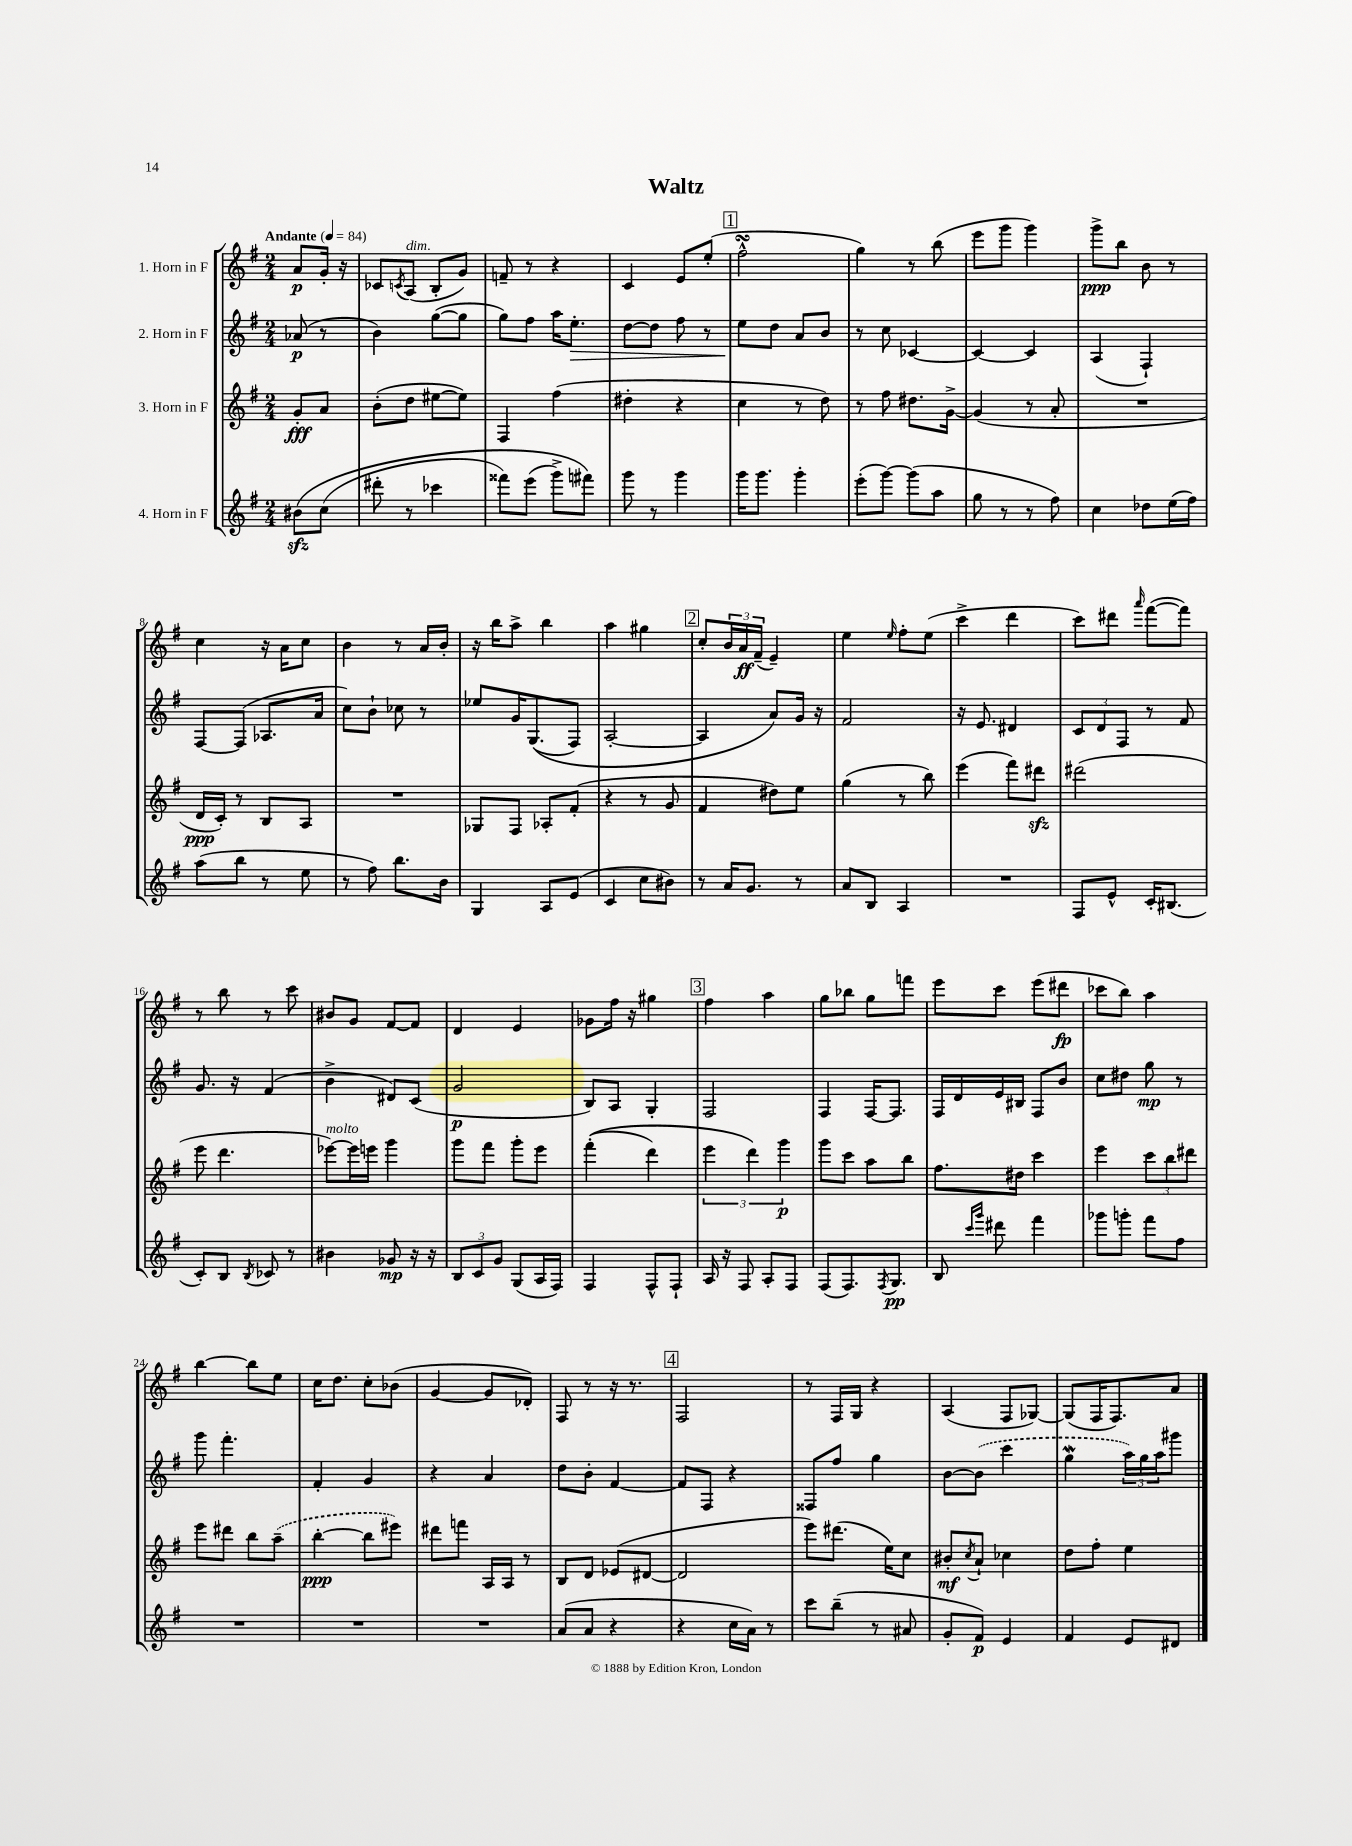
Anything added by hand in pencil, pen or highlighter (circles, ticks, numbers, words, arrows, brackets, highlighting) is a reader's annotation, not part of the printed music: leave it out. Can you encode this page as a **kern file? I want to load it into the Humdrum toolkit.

**kern	**dynam	**kern	**dynam	**kern	**dynam	**kern	**dynam
*part4	*part4	*part3	*part3	*part2	*part2	*part1	*part1
*staff4	*staff4	*staff3	*staff3	*staff2	*staff2	*staff1	*staff1
*I"4. Horn in F	*	*I"3. Horn in F	*	*I"2. Horn in F	*	*I"1. Horn in F	*
*clefG2	*	*clefG2	*	*clefG2	*	*clefG2	*
*k[f#]	*	*k[f#]	*	*k[f#]	*	*k[f#]	*
*M2/4	*	*M2/4	*	*M2/4	*	*M2/4	*
*MM84	*	*MM84	*	*MM84	*	*MM84	*
=	=	=	=	=	=	=	=
!	!	!	!	!	!	!LO:TX:a:B:t=Andante	!
(8b#Xzz\L	.	8g'/L	fff	(8a-X/	p	8a/L	p
(8cc\J	.	8a/J	.	8r	.	16g'/Jk	.
.	.	.	.	.	.	16r	.
=1	=1	=1	=1	=1	=1	=1	=1
8ddd#X'\	.	(8b'\L	.	4b\)	.	8c-X/L	.
.	.	.	.	.	.	8qcn/	.
!	!	!	!	!	!	!LO:TX:a:i:t=dim.	!
8r	.	8dd\J	.	.	.	(8A/J	.
4ccc-X\	.	[8ee#X\L	.	([8gg\L	.	8B'/L	.
.	.	8ee#\J])	.	8gg\J]	.	8g/J)	.
=2	=2	=2	=2	=2	=2	=2	=2
8fff##X\L)	.	4F#/	.	8gg\L)	.	8fn~/	.
(8eee\J	.	.	.	8ff#\J	.	8r	.
8ggg^\L)	.	(4ff#\	.	16aa\KL	.	4r	.
!	!	!	!	!	!LO:HP:b	!	!
.	.	.	.	8.ee'\J	>	.	.
8fff#X\J)	.	.	.	.	.	.	.
=3	=3	=3	=3	=3	=3	=3	=3
8ggg\	.	4dd#X'\	.	[8dd\L	.	4c/	.
8r	.	.	.	8dd\J]	.	.	.
4ggg\	.	4r	.	8ff#\	.	8e/L	.
.	.	.	.	8r	.	(8ee'/J	.
!!LO:REH:place=s1:t=1
=4	=4	=4	=4	=4	=4	=4	=4
16ggg\KL	.	4cc\	.	8ee\L	.	2ff#sSsS^^\	.
8.ggg\J	.	.	.	.	.	.	.
.	.	.	.	8dd\J	]	.	.
4ggg'\	.	8r	.	8a/L	.	.	.
.	.	8dd\)	.	8b/J	.	.	.
=5	=5	=5	=5	=5	=5	=5	=5
(8eee'\L	.	8r	.	8r	.	4gg\)	.
[8ggg\J)	.	8ff#\	.	8cc\	.	.	.
(8ggg\L]	.	8.dd#X\L	.	[4c-X/	.	8r	.
8aa\J	.	.	.	.	.	(8bb\	.
.	.	[16g^\Jk	.	.	.	.	.
=6	=6	=6	=6	=6	=6	=6	=6
8gg\	.	(4g/]	.	4c-/_	.	8eee\L	.
8r	.	.	.	.	.	8ggg\J	.
8r	.	8r	.	4c-/]	.	4ggg\)	.
8ff#\)	.	8a'/	.	.	.	.	.
=7	=7	=7	=7	=7	=7	=7	=7
4cc\	.	2r	.	(4A/	.	8ggg^\L	ppp
.	.	.	.	.	.	8bb\J	.
8dd-X\L	.	.	.	4F#`/)	.	8b\	.
(16ee\L	.	.	.	.	.	8r	.
16ff#\JJ)	.	.	.	.	.	.	.
!!LO:LB:g=z
=8	=8	=8	=8	=8	=8	=8	=8
(8aa\L	.	16d/LL	ppp	[8F#/L	.	4cc\	.
.	.	16c'/JJ)	.	.	.	.	.
8bb\J	.	8r	.	(8F#/J]	.	.	.
8r	.	8B/L	.	8.A-X/L	.	16r	.
.	.	.	.	.	.	16a\KL	.
8ee\	.	8A/J	.	.	.	8cc\J	.
.	.	.	.	16a/Jk	.	.	.
=9	=9	=9	=9	=9	=9	=9	=9
8r	.	2r	.	8cc\L)	.	4b\	.
8ff#\)	.	.	.	8b`\J	.	.	.
8.bb\L	.	.	.	8cc-X\	.	8r	.
.	.	.	.	8r	.	16a/LL	.
16b\Jk	.	.	.	.	.	16b'/JJ	.
=10	=10	=10	=10	=10	=10	=10	=10
4G/	.	8G-X/L	.	8ee-X/L	.	16r	.
.	.	.	.	.	.	16bb\KL	.
.	.	8F#/J	.	16g/K	.	8aa^\J	.
.	.	.	.	((8.G/	.	.	.
8A/L	.	8A-X'/L	.	.	.	4bb\	.
(8e/J	.	(8f#'/J	.	8F#/J)	.	.	.
=11	=11	=11	=11	=11	=11	=11	=11
4c/	.	4r	.	[2A'/	.	4aa\	.
8cc\L	.	8r	.	.	.	4gg#X\	.
8b#X\J)	.	8g/	.	.	.	.	.
!!LO:REH:place=s1:t=2
=12	=12	=12	=12	=12	=12	=12	=12
8r	.	4f#/	.	4A/]	.	8cc'/L	.
16a/KL	.	.	.	.	.	24b/L	.
.	.	.	.	.	.	24a/	ff
8.g/J	.	.	.	.	.	.	.
.	.	.	.	.	.	(24f#~/JJ	.
.	.	8dd#X\L)	.	8a/L)	.	4e~/)	.
8r	.	8ee\J	.	16g/Jk	.	.	.
.	.	.	.	16r	.	.	.
=13	=13	=13	=13	=13	=13	=13	=13
8a/L	.	(4gg\	.	2f#/	.	4ee\	.
8B/J	.	.	.	.	.	.	.
.	.	.	.	.	.	16qqee/	.
4A/	.	8r	.	.	.	8ff#'\L	.
.	.	8bb\)	.	.	.	(8ee\J	.
=14	=14	=14	=14	=14	=14	=14	=14
2r	.	(4eee\	.	16r	.	4ccc^\	.
.	.	.	.	8.e/	.	.	.
.	.	8fff#\L)	.	4d#X/	.	4ddd\	.
.	.	8ddd#Xzz\J	.	.	.	.	.
=15	=15	=15	=15	=15	=15	=15	=15
8F#/L	.	(2ddd#X\	.	12c/L	.	8ccc\L)	.
.	.	.	.	12d/	.	.	.
8e^^/J	.	.	.	.	.	8ddd#X\J	.
.	.	.	.	12F#/J	.	.	.
.	.	.	.	.	.	16qqaaa/	.
16c'/KL	.	.	.	8r	.	([8fff#\L	.
(8.B#X/J	.	.	.	.	.	.	.
.	.	.	.	8f#/	.	8fff#\J])	.
!!LO:LB:g=z
=16	=16	=16	=16	=16	=16	=16	=16
8c'/L)	.	8eee\	.	8.g/	.	8r	.
8B/J	.	4.ddd\	.	.	.	8bb\	.
.	.	.	.	16r	.	.	.
8qB/	.	.	.	.	.	.	.
8c-X/	.	.	.	(4f#/	.	8r	.
8r	.	.	.	.	.	8ccc\	.
=17	=17	=17	=17	=17	=17	=17	=17
!	!	!LO:TX:a:i:t=molto	!	!	!	!	!
4b#X\	.	[8eee-X\L)	.	4b^\	.	8b#X/L	.
.	.	16eee-\L]	.	.	.	8g/J	.
.	.	16eeen\JJ	.	.	.	.	.
8g-X/	mp	4ggg\	.	8d#X/L)	.	[8f#/L	.
16r	.	.	.	(8c/J	.	8f#/J]	.
16r	.	.	.	.	.	.	.
=18	=18	=18	=18	=18	=18	=18	=18
12B/L	.	8ggg\L	.	2g/	p	4d/	.
12c/	.	.	.	.	.	.	.
.	.	8fff#\J	.	.	.	.	.
12g/J	.	.	.	.	.	.	.
(8G/L	.	8ggg'\L	.	.	.	4e/	.
16A/L	.	8eee\J	.	.	.	.	.
16F#/JJ)	.	.	.	.	.	.	.
=19	=19	=19	=19	=19	=19	=19	=19
4F#/	.	((4fff#'\	.	8B/L)	.	8g-X\L	.
.	.	.	.	8A/J	.	16ff#\Jk	.
.	.	.	.	.	.	16r	.
8F#^^/L	.	4ddd\)	.	4G'/	.	4gg#X\	.
8F#`/J	.	.	.	.	.	.	.
!!LO:REH:place=s1:t=3
=20	=20	=20	=20	=20	=20	=20	=20
16A/	.	6eee\	.	2F#/	.	4ff#\	.
16r	.	.	.	.	.	.	.
8F#/	.	.	.	.	.	.	.
.	.	6ddd\)	.	.	.	.	.
8A'/L	.	.	.	.	.	4aa\	.
.	.	6ggg\	p	.	.	.	.
8F#/J	.	.	.	.	.	.	.
=21	=21	=21	=21	=21	=21	=21	=21
(8F#/L	.	8ggg\L	.	4F#/	.	8gg\L	.
8.F#/)	.	8ccc\J	.	.	.	8bb-X\J	.
.	.	8aa\L	.	[16F#/KL	.	8gg\L	.
8qF#/	.	.	.	.	.	.	.
8.G/J	pp	.	.	8.F#/J]	.	.	.
.	.	8bb\J	.	.	.	8fffn\J	.
=22	=22	=22	=22	=22	=22	=22	=22
8B/	.	8.ff#\L	.	16F#/LL	.	8eee\L	.
.	.	.	.	16d/	.	.	.
16qqccc/LL	.	.	.	.	.	.	.
16qqggg/JJ	.	.	.	.	.	.	.
8ddd#X\	.	.	.	16e/	.	8ccc\J	.
.	.	16dd#X\Jk	.	16B#X/JJ	.	.	.
4fff#\	.	4ccc\	.	8F#/L	.	(8eee\L	.
.	.	.	.	8b/J	.	8ddd#X\J	fp
=23	=23	=23	=23	=23	=23	=23	=23
8ggg-X\L	.	4eee\	.	8cc\L	.	8ccc-X\L	.
8gggn'\J	.	.	.	8dd#X\J	.	8bb\J)	.
8fff#\L	.	12ccc\L	.	8gg\	mp	4aa\	.
.	.	12bb\	.	.	.	.	.
8ff#\J	.	.	.	8r	.	.	.
.	.	12ddd#X\J	.	.	.	.	.
!!LO:LB:g=z
=24	=24	=24	=24	=24	=24	=24	=24
2r	.	8eee\L	.	8ggg\	.	[4bb\	.
.	.	8ddd#X\J	.	4.fff#'\	.	.	.
.	.	8bb\L	.	.	.	8bb\L]	.
.	.	(8aa~\J	.	.	.	8ee\J	.
=25	=25	=25	=25	=25	=25	=25	=25
2r	.	[4bb'\	ppp	4f#'/	.	16cc\KL	.
.	.	.	.	.	.	8.dd\J	.
.	.	8bb\L]	.	4g/	.	8cc'\L	.
.	.	8eee#X\J)	.	.	.	(8b-X\J	.
=26	=26	=26	=26	=26	=26	=26	=26
2r	.	8ddd#X\L	.	4r	.	[4g/	.
.	.	8fffn\J	.	.	.	.	.
.	.	16A/LL	.	4a/	.	8g/L]	.
.	.	16A/JJ	.	.	.	.	.
.	.	8r	.	.	.	8d-X'/J)	.
=27	=27	=27	=27	=27	=27	=27	=27
(8a/L	.	8B/L	.	8dd\L	.	8F#/	.
8a/J	.	8d/J	.	8b'\J	.	8r	.
4r	.	(8e-X/L	.	[4f#/	.	16r	.
.	.	.	.	.	.	8.r	.
.	.	[8d#X/J	.	.	.	.	.
!!LO:REH:place=s1:t=4
=28	=28	=28	=28	=28	=28	=28	=28
4r	.	2d#/]	.	8f#/L]	.	2F#/	.
.	.	.	.	8F#/J	.	.	.
16cc\LL	.	.	.	4r	.	.	.
16a\JJ)	.	.	.	.	.	.	.
8r	.	.	.	.	.	.	.
=29	=29	=29	=29	=29	=29	=29	=29
8ccc\L	.	8eee\L)	.	8F##X/L	.	8r	.
(8bb~\J	.	(8.ddd#X\J	.	8ff#/J	.	16F#/LL	.
.	.	.	.	.	.	16G/JJ	.
8r	.	.	.	4gg\	.	4r	.
.	.	16ee\KL)	.	.	.	.	.
8a#X/	.	8cc\J	.	.	.	.	.
=30	=30	=30	=30	=30	=30	=30	=30
8g'/L	.	8b#X'/L	mf	[8b\L	.	(4A/	.
.	.	8qcc/	.	.	.	.	.
8f#/J)	p	8a`/J	.	(8b\J]	.	.	.
4e/	.	4cc-X\	.	4ccc\	.	8F#/L	.
.	.	.	.	.	.	[8G-X/J)	.
=31	=31	=31	=31	=31	=31	=31	=31
4f#/	.	8dd\L	.	4ggw\	.	(8G-/L]	.
.	.	8ff#'\J	.	.	.	16F#/K	.
.	.	.	.	.	.	8.F#/)	.
8e/L	.	4ee\	.	24aa\LL)	.	.	.
.	.	.	.	24gg\	.	.	.
.	.	.	.	24aa\J	.	.	.
8d#X/J	.	.	.	8ggg#X\J	.	8a/J	.
==	==	==	==	==	==	==	==
*-	*-	*-	*-	*-	*-	*-	*-
